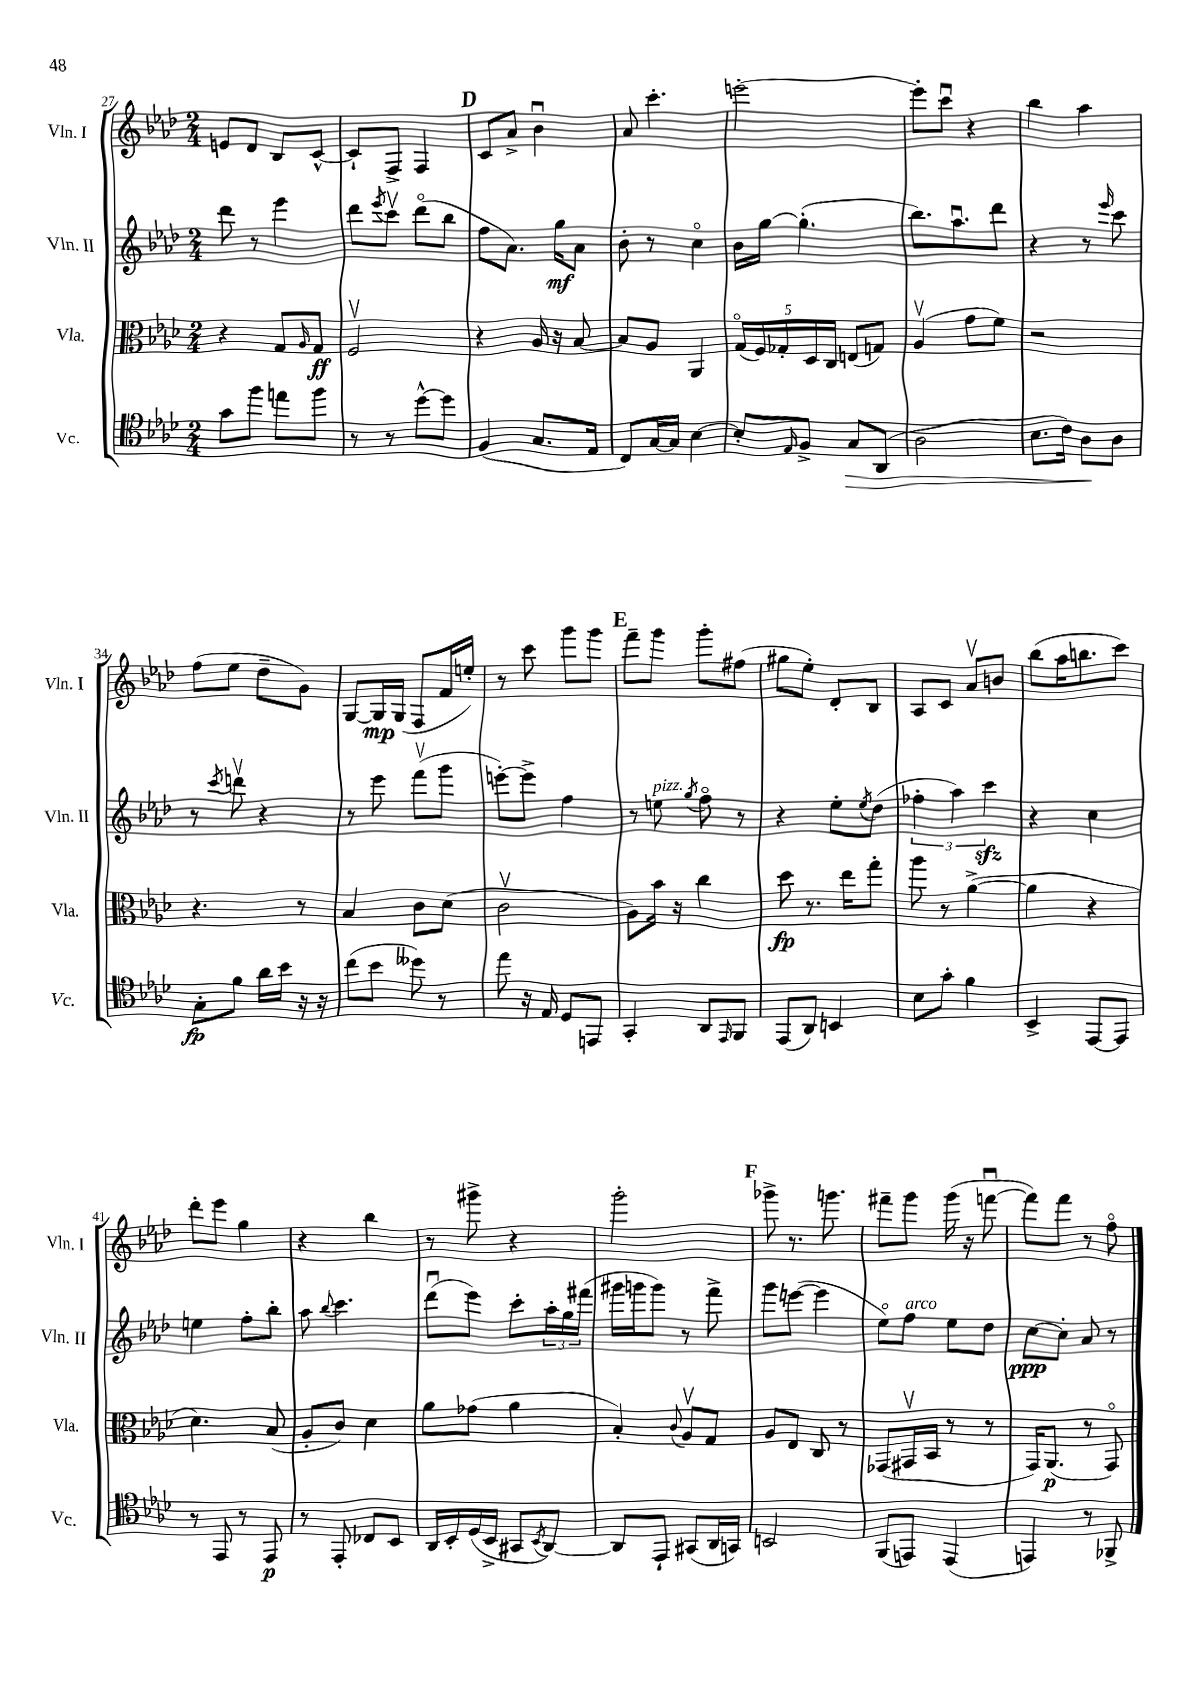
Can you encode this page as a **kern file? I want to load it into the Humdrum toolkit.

**kern	**dynam	**kern	**dynam	**kern	**dynam	**kern	**dynam
*part4	*part4	*part3	*part3	*part2	*part2	*part1	*part1
*staff4	*staff4	*staff3	*staff3	*staff2	*staff2	*staff1	*staff1
*I"Vc.	*	*I"Vla.	*	*I"Vln. II	*	*I"Vln. I	*
*I'Vc.	*	*I'Vla.	*	*I'Vln. II	*	*I'Vln. I	*
*clefC4	*	*clefC3	*	*clefG2	*	*clefG2	*
*k[b-e-a-d-]	*	*k[b-e-a-d-]	*	*k[b-e-a-d-]	*	*k[b-e-a-d-]	*
*M2/4	*	*M2/4	*	*M2/4	*	*M2/4	*
=27	=27	=27	=27	=27	=27	=27	=27
8g\L	.	4r	.	8ddd-\	.	8en/L	.
8ff\J	.	.	.	8r	.	8d-/J	.
8een\L	.	8G/L	.	4eee-\	.	8B-/L	.
.	.	16qqA-/	.	.	.	.	.
8ff\J	.	8G/J	ff	.	.	[8c^^/J	.
=28	=28	=28	=28	=28	=28	=28	=28
8r	.	2Fv/	.	8ddd-\L	.	8c`/L]	.
.	.	.	.	8qeee-/	.	.	.
8r	.	.	.	8cccv\J	.	8F^/J	.
[8dd-^^\L	.	.	.	(8ddd-\L	.	4F/	.
8dd-\J]	.	.	.	8bb-\J	.	.	.
!!LO:REH:place=s1:t=D
=29	=29	=29	=29	=29	=29	=29	=29
(4F/	.	4r	.	8ff\L	.	8c/L	.
.	.	.	.	8.a-\J)	.	8a-^/J	.
8.G/L	.	16A-/	.	.	.	4b-u\	.
.	.	16r	.	16gg\KL	mf	.	.
.	.	[8B-/	.	8a-\J	.	.	.
16E-/Jk	.	.	.	.	.	.	.
=30	=30	=30	=30	=30	=30	=30	=30
8C/L)	.	8B-/L]	.	8b-'\	.	8a-/	.
[16G/L	.	8A-/J	.	8r	.	4.ccc'\	.
16G/JJ]	.	.	.	.	.	.	.
[4B-\	.	4AA-/	.	4cc\	.	.	.
=31	=31	=31	=31	=31	=31	=31	=31
8B-'/L]	.	(20G/LL	.	16b-\LL	.	[2eeen'\	.
.	.	20F/)	.	.	.	.	.
.	.	.	.	[16gg\JJ	.	.	.
.	.	20G-X'/	.	.	.	.	.
16qqE-/	.	.	.	.	.	.	.
8F^/J	.	.	.	(4.gg'\]	.	.	.
.	.	20D-/	.	.	.	.	.
.	.	20C/JJ	.	.	.	.	.
!	!LO:HP:b	!	!	!	!	!	!
8G/L	>	(8En/L	.	.	.	.	.
(8AA-/J	.	8Gn/J)	.	.	.	.	.
=32	=32	=32	=32	=32	=32	=32	=32
2A-\	.	(4A-v/	.	8.bb-\L)	.	8eee'\L]	.
.	.	.	.	.	.	8cccu\J	.
.	.	.	.	8.aa-u\	.	.	.
.	.	8g\L	.	.	.	4r	.
.	.	8f\J)	.	8ddd-\J	.	.	.
=33	=33	=33	=33	=33	=33	=33	=33
8.B-\L	.	2r	.	4r	.	4bb-\	.
16c\Jk)	.	.	.	.	.	.	.
8A-\L	.	.	.	8r	.	4aa-\	.
.	.	.	.	16qqeee-/	.	.	.
8A-\J	]	.	.	8ccc\	.	.	.
!!LO:LB:g=z
=34	=34	=34	=34	=34	=34	=34	=34
8G'\L	fp	4.r	.	8r	.	(8ff\L	.
.	.	.	.	8qccc/	.	.	.
8f\J	.	.	.	8dddnv\	.	8ee-\J	.
16a-\LL	.	.	.	4r	.	8dd-~\L	.
16b-\JJ	.	.	.	.	.	.	.
16r	.	8r	.	.	.	8g\J)	.
16r	.	.	.	.	.	.	.
=35	=35	=35	=35	=35	=35	=35	=35
(8cc\L	.	4B-/	.	8r	.	[8G/L	.
8b-\J	.	.	.	8eee-\	.	16G/L]	mp
.	.	.	.	.	.	(16G/JJ	.
8dd--X\)	.	8c\L	.	(8fffv\L	.	8F/L	.
8r	.	(8d-\J	.	8ggg\J	.	16f/L	.
.	.	.	.	.	.	16een'/JJ)	.
=36	=36	=36	=36	=36	=36	=36	=36
8ee-\	.	2cv\	.	[8eeen'\L)	.	8r	.
16r	.	.	.	8eee^\J]	.	8ccc\	.
16E-/	.	.	.	.	.	.	.
8D-/L	.	.	.	4ff\	.	8ggg\L	.
8EEn/J	.	.	.	.	.	8ggg\J	.
!!LO:REH:place=s1:t=E
=37	=37	=37	=37	=37	=37	=37	=37
4GG'/	.	8A-\L)	.	8r	.	8fff~\L	.
!	!	!	!	!LO:TX:a:i:t=pizz.	!	!	!
.	.	16b-\Jk	.	8een\	.	8ggg\J	.
.	.	16r	.	.	.	.	.
.	.	.	.	8qgg/	.	.	.
8AA-/L	.	4cc\	.	8ff\	.	8ggg'\L	.
16qqEE-/	.	.	.	.	.	.	.
8FF/J	.	.	.	8r	.	(8ff#X\J	.
=38	=38	=38	=38	=38	=38	=38	=38
(8EE-/L	.	8dd-\	fp	4r	.	8gg#X\L	.
8AA-/J)	.	8.r	.	.	.	8ee-'\J)	.
4BBn/	.	.	.	8ee-'\L	.	8d-'/L	.
.	.	16ee-\KL	.	.	.	.	.
.	.	.	.	8qee-/	.	.	.
.	.	8gg'\J	.	(8dd-\J	.	8B-/J	.
=39	=39	=39	=39	=39	=39	=39	=39
8B-\L	.	8aa-\	.	6ff-X'\	.	8A-/L	.
8g'\J	.	8r	.	.	.	8c/J	.
.	.	.	.	6aa-\)	.	.	.
4f\	.	([4a-^\	.	.	.	8a-v/L	.
.	.	.	.	6ccczz\	.	.	.
.	.	.	.	.	.	8bn/J	.
=40	=40	=40	=40	=40	=40	=40	=40
4BB-^/	.	4a-\]	.	4r	.	(8bb-\L	.
.	.	.	.	.	.	16aa-\K	.
.	.	.	.	.	.	8.bbn\	.
[8EE-/L	.	4r	.	4cc\	.	.	.
8EE-/J]	.	.	.	.	.	8ccc\J)	.
!!LO:LB:g=z
=41	=41	=41	=41	=41	=41	=41	=41
8r	.	4.d-\)	.	4een\	.	8ddd-'\L	.
8EE-/	.	.	.	.	.	8eee-\J	.
8r	.	.	.	8ff'\L	.	4gg\	.
8EE-/	p	(8B-/	.	8bb-'\J	.	.	.
=42	=42	=42	=42	=42	=42	=42	=42
8r	.	8A-'/L	.	8aa-\	.	4r	.
.	.	.	.	8qqbb-/	.	.	.
8EE-'/	.	8c/J)	.	4.ccc\	.	.	.
8C-X/L	.	4d-\	.	.	.	4bb-\	.
8BB-/J	.	.	.	.	.	.	.
=43	=43	=43	=43	=43	=43	=43	=43
16AA-/LL	.	8a-\L	.	(8ddd-u\L	.	8r	.
16BB-'/	.	.	.	.	.	.	.
(16D-/	.	(8g-X\J	.	8eee-\J)	.	8ggg#X^\	.
16BB-^/JJ	.	.	.	.	.	.	.
8GG#X/L	.	4a-\	.	8ccc'\L	.	4r	.
8qBB-/	.	.	.	.	.	.	.
[8AA-/J)	.	.	.	24aa-'\L	.	.	.
.	.	.	.	24gg\	.	.	.
.	.	.	.	(24fff#X\JJ	.	.	.
=44	=44	=44	=44	=44	=44	=44	=44
8AA-/L]	.	4B-'/)	.	16ggg#X\LL	.	2ggg'\	.
.	.	.	.	16gggn\J	.	.	.
8EE-`/J	.	.	.	8ggg\J)	.	.	.
.	.	8qqc/	.	.	.	.	.
(8GG#X/L	.	8A-v/L	.	8r	.	.	.
16AA-/L	.	8G/J	.	8fff^\	.	.	.
16GGn/JJ)	.	.	.	.	.	.	.
!!LO:REH:place=s1:t=F
=45	=45	=45	=45	=45	=45	=45	=45
2BBn/	.	8A-/L	.	8ggg\L	.	8ggg-X^\	.
.	.	8E-/J	.	([8eeen\J	.	8.r	.
.	.	8C/	.	4eee\]	.	.	.
.	.	.	.	.	.	8.gggn\	.
.	.	8r	.	.	.	.	.
=46	=46	=46	=46	=46	=46	=46	=46
(8FF/L	.	(8GG-X/L	.	8ee-\L)	.	8fff#X~\L	.
!	!	!	!	!LO:TX:a:i:t=arco	!	!	!
8EEn/J)	.	16GG#Xv/L	.	8ff\J	.	8ggg\J	.
.	.	16BB-/JJ	.	.	.	.	.
(4EE/	.	8r	.	8ee-\L	.	(16ggg\	.
.	.	.	.	.	.	16r	.
.	.	8r	.	8dd-\J	.	[8fffnu\	.
=47	=47	=47	=47	=47	=47	=47	=47
4EEn/)	.	16GG/KL)	.	[8cc\L	ppp	8fff\L])	.
.	.	(8.AA-/J	p	.	.	.	.
.	.	.	.	8cc'\J]	.	8fff\J	.
8r	.	8r	.	8a-/	.	8r	.
8FF-X^/	.	8GG/)	.	8r	.	8ff\	.
==	==	==	==	==	==	==	==
*-	*-	*-	*-	*-	*-	*-	*-
